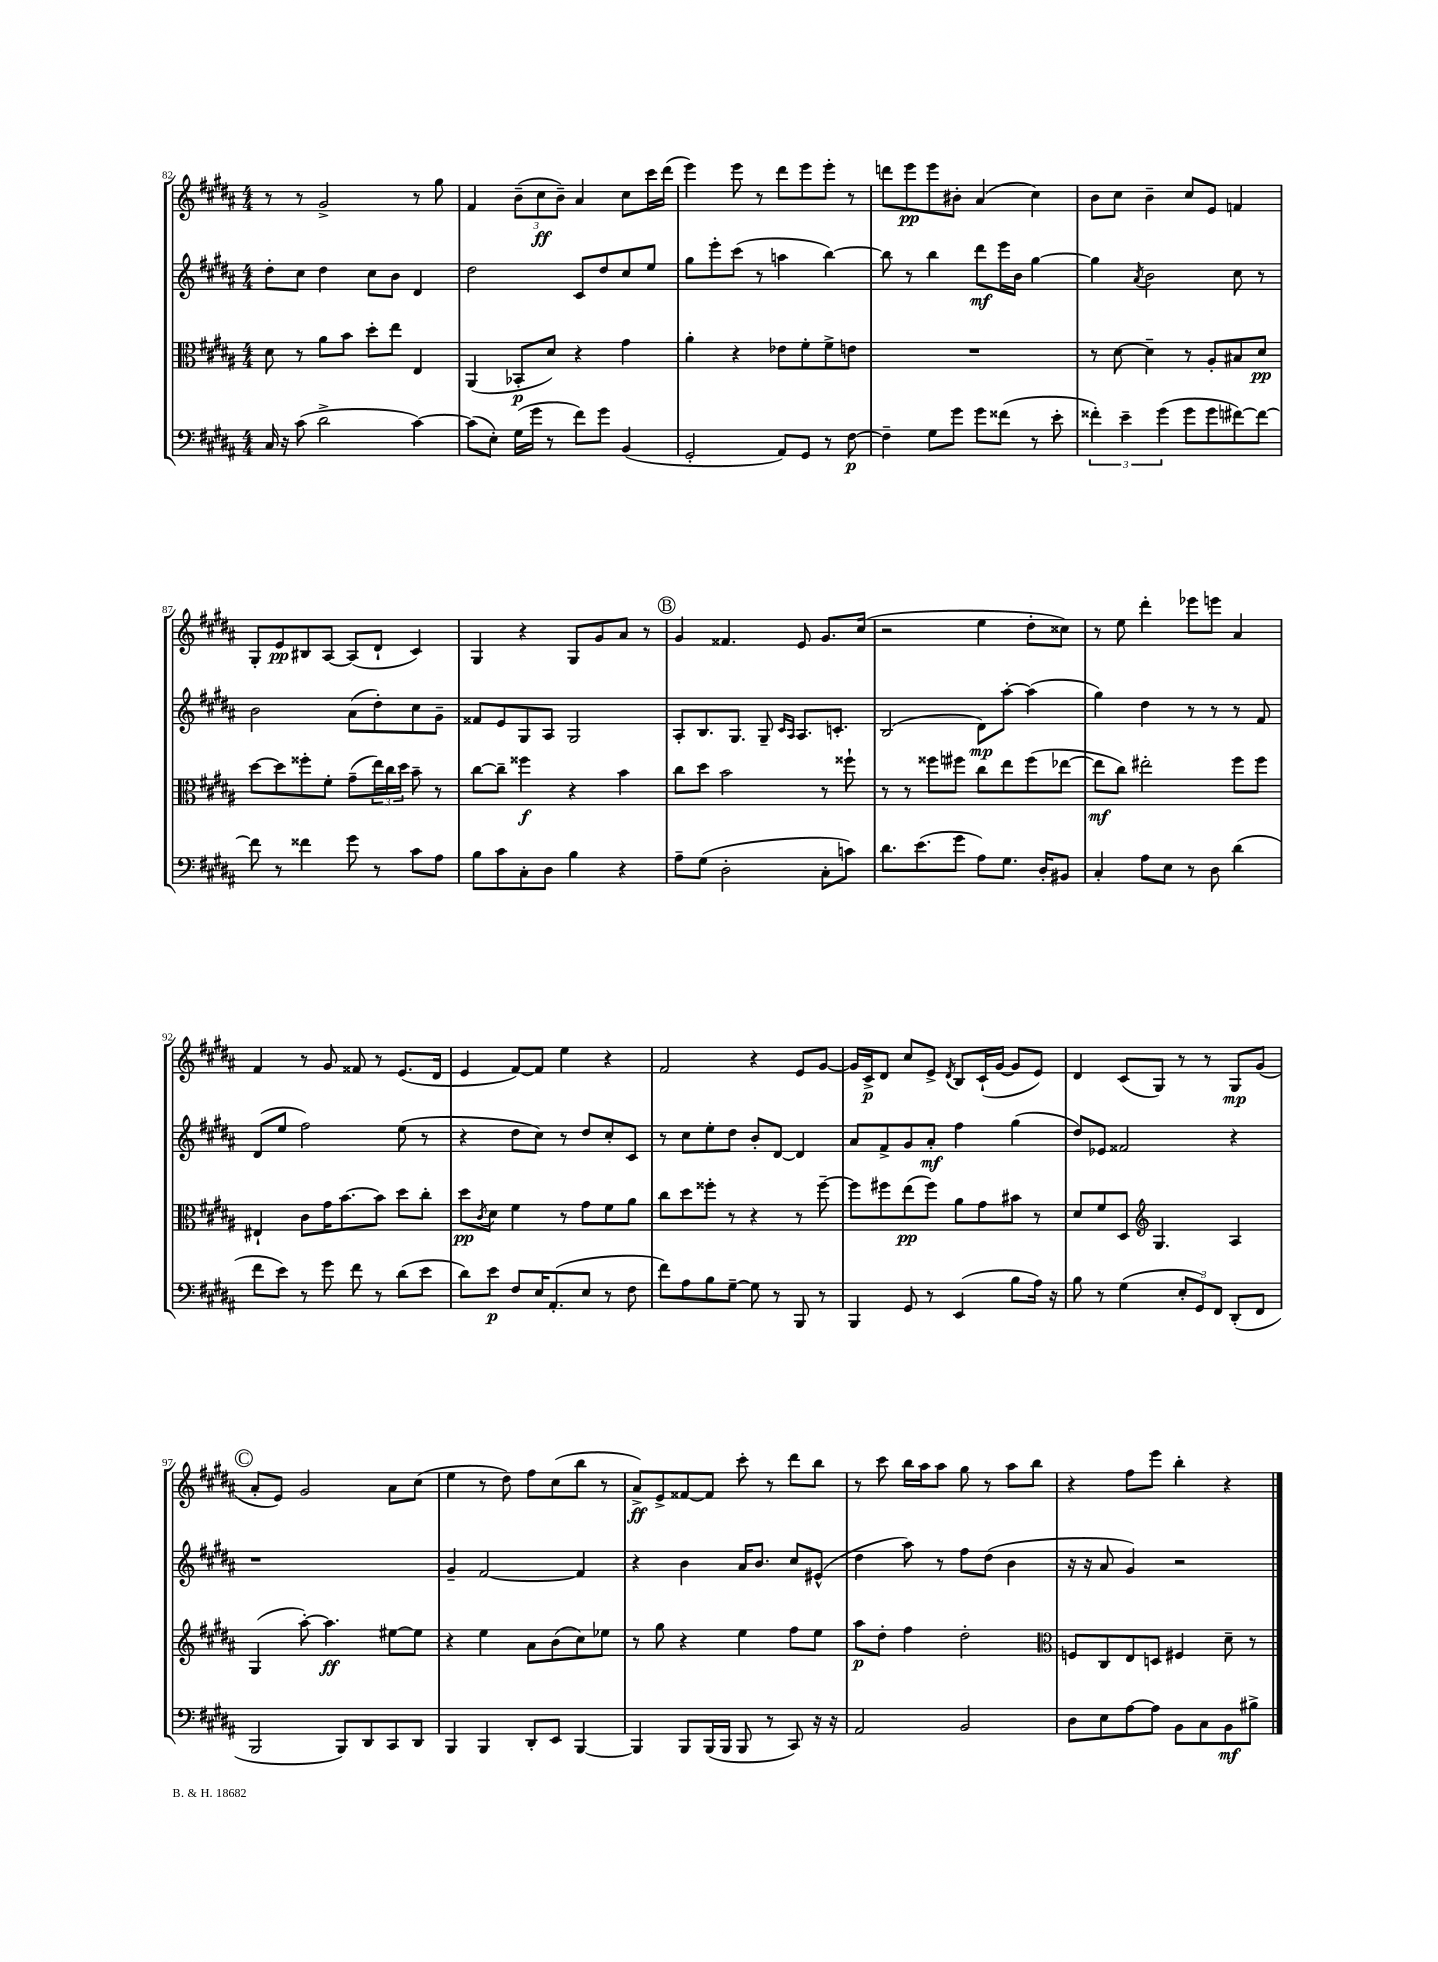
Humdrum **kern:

**kern	**kern	**kern	**kern
*staff4	*staff3	*staff2	*staff1
*clefF4	*clefC3	*clefG2	*clefG2
*k[f#c#g#d#a#]	*k[f#c#g#d#a#]	*k[f#c#g#d#a#]	*k[f#c#g#d#a#]
*M4/4	*M4/4	*M4/4	*M4/4
16C#/	8d#\	8dd#'\L	8r
16r	.	.	.
(8c#\	8r	8cc#\J	8r
2d#^\	8a#\L	4dd#\	2g#^/
.	8b\J	.	.
.	8dd#'\L	8cc#\L	.
.	8ee\J	8b\J	.
[4c#\)	4E/	4d#/	8r
.	.	.	8gg#\
=	=	=	=
(8c#\]L	(4AA#/	2dd#\	4f#/
8E'\J)	.	.	.
(16G#\LL	8BB-'/L	.	(12b~\L
16g#\JJ	.	.	.
.	.	.	12cc#\
8r	8d#/J)	.	.
.	.	.	12b~\J)
8f#\L)	4r	8c#/L	4a#/
8g#\J	.	8dd#/	.
(4BB/	4g#\	8cc#/	8cc#\L
.	.	8ee/J	16ccc#\L
.	.	.	(16ddd#\JJ
=	=	=	=
2GG#'/	4a#'\	8gg#\L	4eee\)
.	.	8eee'\	.
.	4r	(8ccc#\J	8eee\
.	.	8r	8r
8AA#/L)	8e-\L	4aa\	8ddd#\L
8GG#/J	8f#'\	.	8eee\
8r	8f#^\	[4bb\)	8eee'\J
[8F#\	8e\J	.	8r
=	=	=	=
4F#~\]	1r	8bb\]	8ddd\L
.	.	8r	8eee\
8G#\L	.	4bb\	8eee\
8g#\J	.	.	8b#'\J
8g#\L	.	8ddd#\L	(4a#/
(8f##\J	.	16eee\L	.
.	.	16b\JJ	.
8r	.	[4gg#\	4cc#\)
8e'\	.	.	.
=	=	=	=
6f##'\)	8r	4gg#\]	8b\L
.	[8d#\	.	8cc#\J
6e~\	.	.	.
.	.	8qa#/	.
.	4d#~\]	2b\	4b~\
(6g#\	.	.	.
8g#\L	8r	.	8cc#/L
8g#\	8A#'/L	.	8e/J
[8f#\)	8B#/	8cc#\	4f/
8f#\_J	8d#/J	8r	.
=	=	=	=
8f#\]	[8dd#\L	2b\	8G#'/L
8r	8dd#\]	.	8e/
4f##\	8ff##'\	.	8B#/
.	8f#'\J	.	[8A#/J
8g#\	(8g#~\L	(8a#\L	(8A#/]L
8r	24ee\L)	8dd#'\)	8d#`/J
.	24cc#\	.	.
.	24dd#\JJ	.	.
8c#\L	8b~\	8cc#\	4c#/)
8A#\J	8r	8g#~\J	.
=	=	=	=
8B\L	[8cc#\L	8f##/L	4G#/
8c#\	8cc#~\]J	8e/	.
8C#'\	4ff##\	8G#/	4r
8D#\J	.	8A#/J	.
4B\	4r	2G#/	8G#/L
.	.	.	8g#/
4r	4b\	.	8a#/J
.	.	.	8r
=	=	=	=
8A#~\L	8cc#\L	8A#'/L	4g#/
(8G#\J	8dd#\J	8.B/	.
2D#'\	2b\	.	4.f##/
.	.	8.G#/J	.
.	.	8G#~/	.
.	.	16qqc#/LL	.
.	.	16qqA#/JJ	.
.	.	8.A#/L	8e/
8C#'\L	8r	.	8.g#/L
.	.	8.c'/J	.
8c\J)	8ff##`\	.	.
.	.	.	(16cc#/Jk
=	=	=	=
8.d#\L	8r	(2B/	2r
.	8r	.	.
(8.e\	.	.	.
.	8ff##\L	.	.
8g#\J	8ff#\J	.	.
8A#\L)	8cc#\L	8d#\L)	4ee\
8.G#\J	8ee\	[8aa#'\J	.
.	(8ff#\	(4aa#\]	8dd#'\L
16D#'/LK	.	.	.
8BB#/J	[8ee-\J	.	8cc##\J)
=	=	=	=
4C#'/	8ee-\]L	4gg#\)	8r
.	8cc#\J)	.	8ee\
8A#\L	2ee#'\	4dd#\	4ddd#'\
8E\J	.	.	.
8r	.	8r	8eee-\L
8D#\	.	8r	8eee\J
(4d#\	8ff#\L	8r	4a#/
.	8ff#\J	8f#/	.
=	=	=	=
8f#\L	4E#`/	(8d#/L	4f#/
8e\J)	.	8ee/J	.
8r	8c#\L	2ff#\)	8r
8g#\	16g#\K	.	8g#/
.	[8.b\	.	.
8f#\	.	.	8f##/
8r	8b\]J	.	8r
(8d#\L	8dd#\L	(8ee\	(8.e/L
8e\J	8cc#'\J	8r	.
.	.	.	16d#/Jk
=	=	=	=
8d#\L)	8dd#\L	4r	4e/
.	8qc#/	.	.
8e\J	8d#\J	.	.
8F#/L	4f#\	8dd#\L	[8f#/L)
16E/K	.	8cc#\J)	8f#/]J
(8.AA#'/	.	.	.
.	8r	8r	4ee\
8E/J	8g#\L	8dd#/L	.
8r	8f#\	8cc#'/	4r
8F#\	8a#\J	8c#/J	.
=	=	=	=
8f#\L)	8cc#\L	8r	2f#/
8A#\	8dd#\	8cc#\L	.
8B\	8ff##'\J	8ee'\	.
[8G#~\J	8r	8dd#\J	.
8G#\]	4r	8b'/L	4r
8r	.	[8d#/J	.
8BBB/	8r	4d#/]	8e/L
8r	[8ff##~\	.	[8g#/J
=	=	=	=
4BBB/	8ff##\]L	8a#/L	16g#/]LL
.	.	.	16c#^/J
.	8ff#\	8f#^/	8d#/J
8GG#/	(8ee\	8g#/	8cc#/L
8r	8ff#\J)	8a#'/J	8e^/J
.	.	.	8qd#/
(4EE/	8a#\L	4ff#\	8B/L
.	8g#\	.	(16c#`/L
.	.	.	[16g#/JJ
8B\L	8b#\J	(4gg#\	8g#/]L
16A#\Jk)	8r	.	8e/J)
16r	.	.	.
=	=	=	=
8B\	8d#/L	8dd#/L)	4d#/
8r	8f#/	8e-/J	.
(4G#\	8D#/J	2f##/	(8c#/L
*	*clefG2	*	*
.	4.G#/	.	8G#/J)
12E'/L	.	.	8r
12GG#/)	.	.	.
.	.	.	8r
12FF#/J	.	.	.
(8DD#'/L	4A#/	4r	8G#/L
8FF#/J	.	.	(8g#/J
=	=	=	=
2BBB/	(4G#/	1r	8a#'/L
.	.	.	8e/J)
.	[8aa#'\)	.	2g#/
.	4.aa#\]	.	.
8BBB/L)	.	.	.
8DD#/	.	.	.
8CC#/	[8ee#\L	.	8a#\L
8DD#/J	8ee#\]J	.	(8cc#\J
=	=	=	=
4BBB/	4r	4g#~/	4ee\
4BBB/	4ee\	[2f#/	8r
.	.	.	8dd#\)
8DD#'/L	8a#\L	.	8ff#\L
8EE/J	(8b\	.	(8cc#\
[4BBB/	8cc#\)	4f#/]	8bb\J
.	8ee-\J	.	8r
=	=	=	=
4BBB/]	8r	4r	8a#^/L)
.	8gg#\	.	8e^/
8BBB/L	4r	4b\	[8f##/
(16BBB/L	.	.	8f##/]J
16BBB/JJ	.	.	.
8BBB/	4ee\	16a#/LK	8ccc#'\
.	.	8.b/J	.
8r	.	.	8r
8CC#/)	8ff#\L	8cc#/L	8ddd#\L
16r	8ee\J	(8e#^^/J	8bb\J
16r	.	.	.
=	=	=	=
2AA#/	8aa#\L	4dd#\	8r
.	8dd#'\J	.	8ccc#\
.	4ff#\	8aa#\)	16bb\LL
.	.	.	16aa#\J
.	.	8r	8aa#\J
2BB/	2dd#'\	8ff#\L	8gg#\
.	.	(8dd#\J	8r
.	.	4b\	8aa#\L
.	.	.	8bb\J
=	=	=	=
*	*clefC3	*	*
8D#\L	8F/L	16r	4r
.	.	16r	.
8E\	8C#/	8a#/	.
[8A#\	8E/	4g#/)	8ff#\L
8A#\]J	8D/J	.	8eee\J
8BB\L	4F#/	2r	4bb'\
8C#\	.	.	.
8BB\	8d#~\	.	4r
8B#^\J	8r	.	.
==	==	==	==
*-	*-	*-	*-
